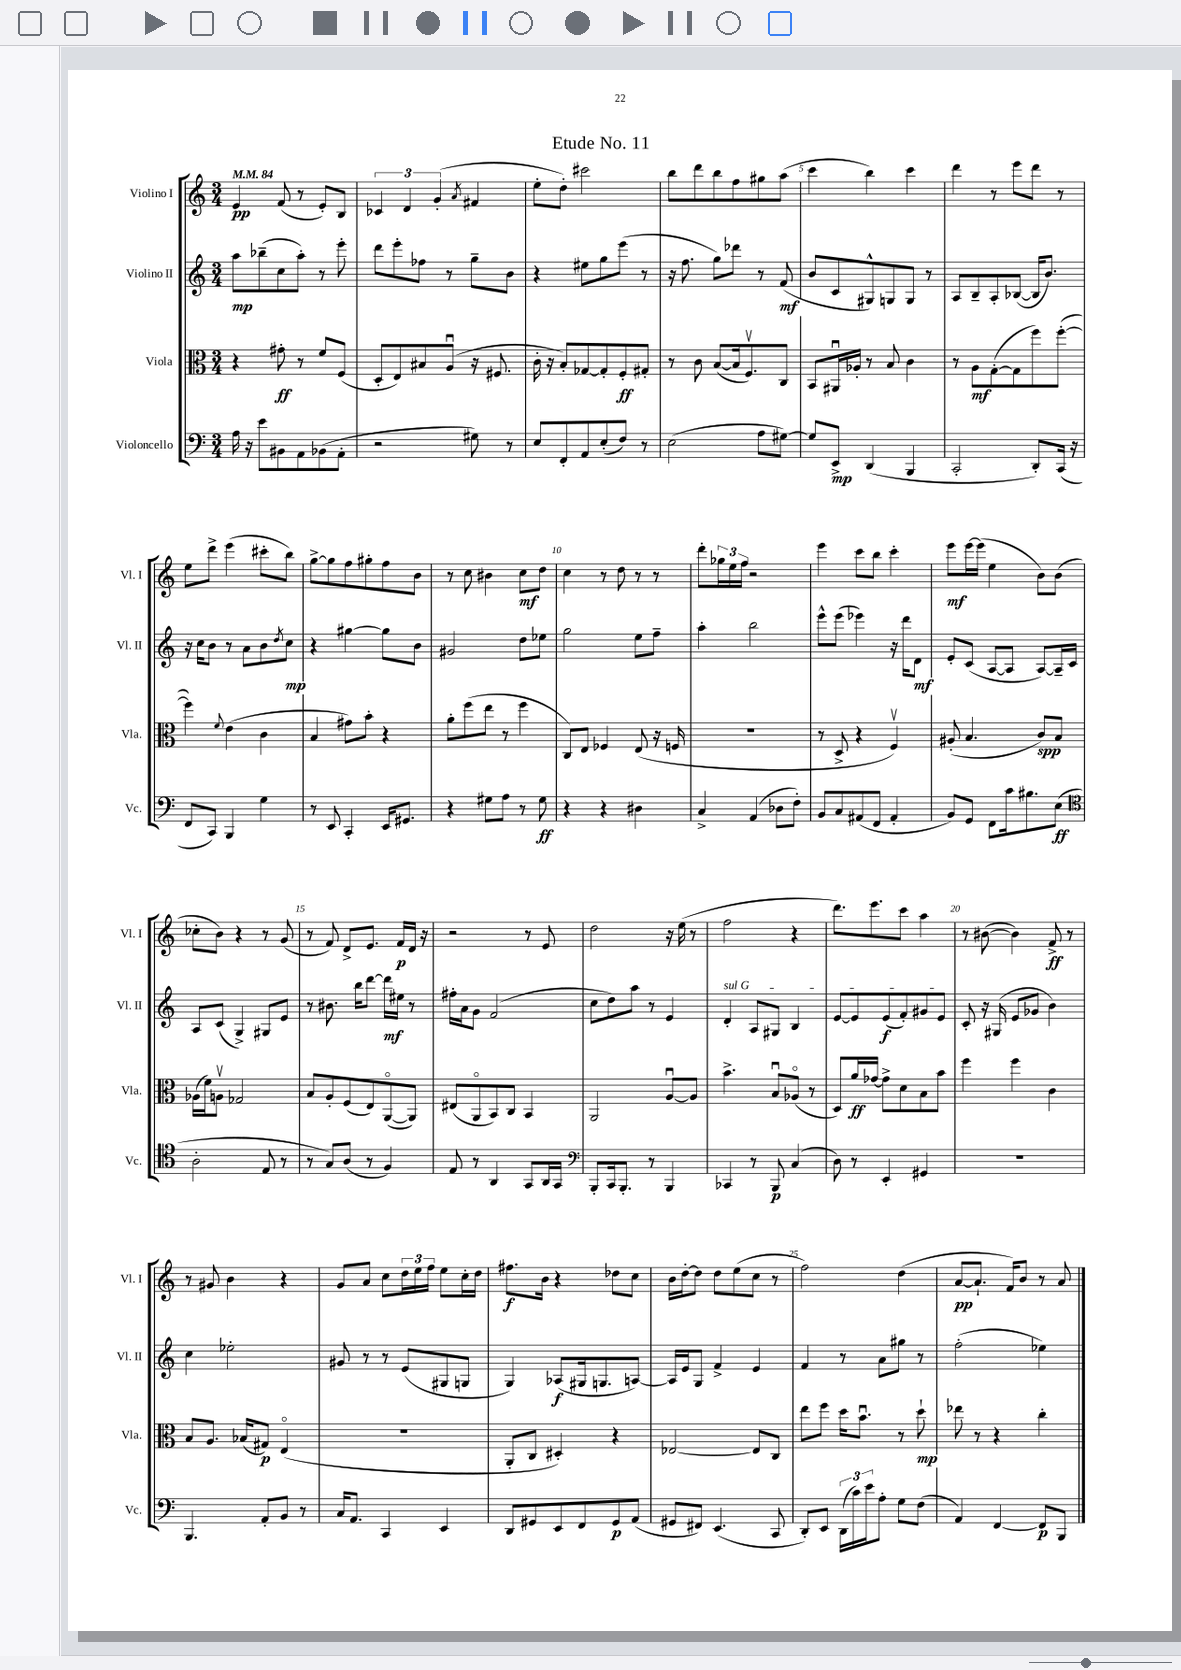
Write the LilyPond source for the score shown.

\header { title = "Etude No. 11" }
<<
\new StaffGroup <<
\new Staff = "s0" \with { instrumentName = "Violino I" shortInstrumentName = "Vl. I" } {
    \clef treble \key c \major \numericTimeSignature \time 3/4 \tempo 4 = 84
    e'4\pp f'8( r8 e'8-.) b8 |
    \tuplet 3/2 { ces'4 d'4 g'4-.( } \acciaccatura { a'8 } fis'4 |
    e''8-. d''8-.) cis'''2 |
    b''8 d'''8 b''8 f''8 gis''8 a''8( |
    c'''4 b''4) c'''4 |
    d'''4 r8 e'''8 d'''8 r8 |
    e''8 d'''8-> e'''4( cis'''8-. b''8) |
    g''8~-> g''8 f''8 gis''8-. f''8 b'8 |
    r8 c''8 bis'4 c''8\mf d''8 |
    c''4 r8 d''8 r8 r8 |
    d'''8-. \tuplet 3/2 { ges''16 e''16 f''16 } r2 |
    e'''4 c'''8 b''8 c'''4-. |
    e'''8\mf e'''16~ e'''16( e''4 b'8) b'8( |
    ces''8-. b'8) r4 r8 g'8( |
    r8 f'8) d'8-> e'8. f'16\p d'16 r16 |
    r2 r8 e'8 |
    d''2 r16 e''16( r8 |
    f''2 r4 |
    d'''8.) e'''8. c'''8 a''4 |
    r8 bis'8~( bis'4) f'8->\ff r8 |
    r8 gis'8 b'4 r4 |
    g'8 a'8 c''8 \tuplet 3/2 { d''16 e''16 f''16 } e''8 c''16-. d''16 |
    fis''8.\f b'16 r4 des''8 c''8 |
    b'16 d''16~-. d''8 d''8 e''8( c''8 r8 |
    f''2) d''4( |
    a'8~\pp a'8.-! f'16) b'8 r8 a'8 \bar "|." |
}
\new Staff = "s1" \with { instrumentName = "Violino II" shortInstrumentName = "Vl. II" } {
    \clef treble \key c \major \numericTimeSignature \time 3/4
    a''8\mp bes''8--( c''8 a''8-.) r8 e'''8-. |
    d'''8 e'''8-. fes''8 r8 g''8-- b'8 |
    r4 eis''8 g''8 e'''8( r8 |
    r16 f''8. g''8) des'''8 r8 f'8\mf( |
    b'8 c'8 gis8-^) g8 g8 r8 |
    a8 b8-- a8-. bes8~( bes16 b'8.) |
    r16 c''16 b'8 r8 a'8 b'8 \acciaccatura { d''8 } c''8\mp |
    r4 gis''4~ gis''8 b'8 |
    gis'2 d''8 ees''8 |
    g''2 e''8 f''8-- |
    a''4-. b''2 |
    e'''8-^ e'''8( ees'''4) r16 d'''16 d'8\mf |
    e'8-. c'8( a8~ a8 a8~) a16-- c'16 |
    a8 c'8( g4->) gis8 e'8 |
    r8 bis'8. b''16 d'''8~ d'''16\mf eis''16 r8 |
    fis''16-. a'16 g'8 f'2( |
    c''8 d''8) a''8 r8 e'4 |
    \once \override TextSpanner.bound-details.left.text = \markup { \italic "sul G" } d'4-.\startTextSpan a8 gis8 b4 |
    e'8~ e'8 e'8\f( f'8-.) gis'8 e'8\stopTextSpan |
    c'8-. r16 gis16( e'8 ges'8 b'4) |
    c''4 ees''2-. |
    gis'8 r8 r8 e'8( gis8 g8 |
    g4) aes8\f( gis16 g8. a8~) |
    a16 e'16 g8 f'4-> e'4 |
    f'4 r8 a'8 gis''8 r8 |
    f''2-.( ees''4) \bar "|." |
}
\new Staff = "s2" \with { instrumentName = "Viola" shortInstrumentName = "Vla." } {
    \clef alto \key c \major \numericTimeSignature \time 3/4
    r4 gis'8-.\ff r8 f'8 f8( |
    d8-. e8) bis8 a8\downbow( r16 fis8. |
    c'16-. r16 b8-.) ges8~ ges8-. f8-.\ff gis8-. |
    r8 c'8 b8~( b16 f8.\upbow) c8 |
    b,8 ais,16\downbow aes16-. r8 b8 c'4 |
    r8 a8\mf g8~-.( g8 f''8) f''8~-.( |
    f''4) \appoggiatura { f'8 } e'4( c'4 |
    b4 gis'8) b'8-. r4 |
    a'8-. f''8( e''8 r8 f''4 |
    c8) e8 fes4 e8( r16 f16 |
    R2. |
    r8 d8-> r4 f4\upbow) |
    ais8-.( b4. c'8\spp) b8 |
    aes16( f'16) a8\upbow ges2 |
    b8 a8-. f8( e8) a,8~\flageolet( a,8) |
    eis8( a,8\flageolet b,8) c8 b,4 |
    a,2 a8~\downbow a8 |
    b'4.-> b8\downbow aes8\flageolet( r8 |
    d8) a'16\ff ges'16~ ges'8-> d'8 b8 b'8 |
    f''4 f''4 c'4 |
    b8 a8. bes16( gis8\p) e4\flageolet( |
    R2. |
    a,8-. c8 dis4-.) r4 |
    ees2~ ees8 c8 |
    e''8 f''8 d''16 b'8.\downbow r8 d''8-!\mp |
    ees''8 r8 r4 c''4-. \bar "|." |
}
\new Staff = "s3" \with { instrumentName = "Violoncello" shortInstrumentName = "Vc." } {
    \clef bass \key c \major \numericTimeSignature \time 3/4
    a16 r16 e'8 bis,8 a,8 bes,8( a,8-. |
    r2 gis8) r8 |
    e8 f,8-. a,8 e8-.( f8) r8 |
    e2( a8 gis8~) |
    gis8 e,8->\mp d,4( b,,4 |
    c,2-. d,8-.) c,16( r16 |
    f,8 c,8) b,,4 g4 |
    r8 e,8 c,4-. e,16 gis,8. |
    r4 gis8 a8 r8 gis8\ff |
    r4 r4 dis4 |
    c4-> a,4( des8 f8-.) |
    b,8 c8 ais,8( f,8 ais,4-. |
    b,8) g,8 f,8 c'16 bis8. e8\ff( |
    \clef tenor a2-. e8 r8 |
    r8 g8) a8( r8 f4) |
    e8 r8 a,4 g,8 a,16 g,16 |
    \clef bass b,,8-. c,16 b,,8.-. r8 b,,4 |
    ces,4 r8 b,,8\p c4( |
    d8) r8 e,4-. gis,4 |
    R2. |
    b,,4. a,8-. b,8 r8 |
    c16 a,8. c,4 e,4 |
    d,8 gis,8 e,8 f,8 gis,8\p a,8( |
    gis,8 fis,8) e,4.( c,8 |
    d,8-.) e,8 \tuplet 3/2 { d,16( c'16) e'16 } a8-. g8 f8( |
    a,4) f,4~ f,8\p b,,8 \bar "|." |
}
>>
>>
\layout { \context { \Score \override BarNumber.break-visibility = ##(#f #t #t) barNumberVisibility = #(every-nth-bar-number-visible 5) } }
